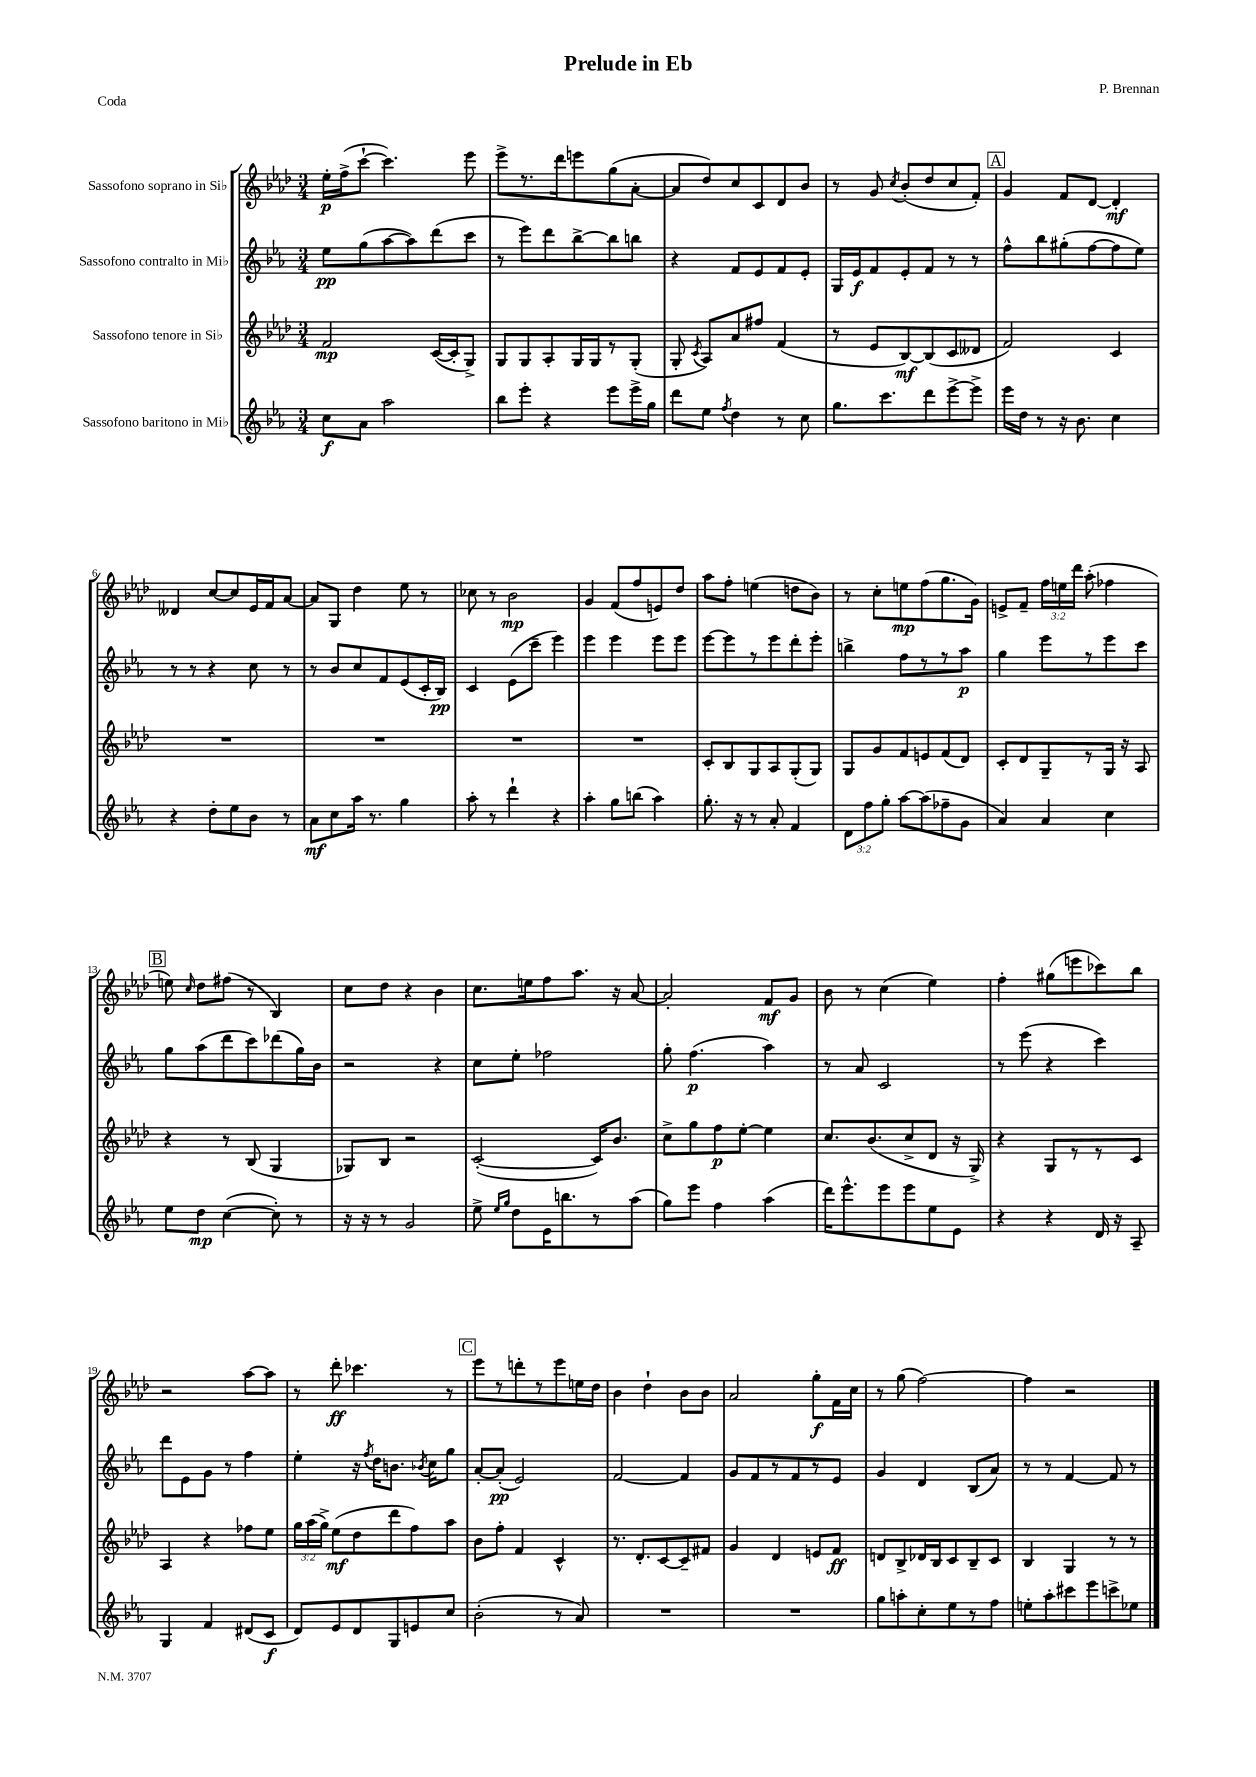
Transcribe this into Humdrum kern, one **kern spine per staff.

**kern	**dynam	**kern	**dynam	**kern	**dynam	**kern	**dynam
*part4	*part4	*part3	*part3	*part2	*part2	*part1	*part1
*staff4	*staff4	*staff3	*staff3	*staff2	*staff2	*staff1	*staff1
*I"Sassofono baritono in Mi♭	*	*I"Sassofono tenore in Si♭	*	*I"Sassofono contralto in Mi♭	*	*I"Sassofono soprano in Si♭	*
*clefG2	*	*clefG2	*	*clefG2	*	*clefG2	*
*k[b-e-a-]	*	*k[b-e-a-d-]	*	*k[b-e-a-]	*	*k[b-e-a-d-]	*
*M3/4	*	*M3/4	*	*M3/4	*	*M3/4	*
=1	=1	=1	=1	=1	=1	=1	=1
8cc\L	f	2f/	mp	8ee-\L	pp	16ee-'\LL	p
.	.	.	.	.	.	(16ff^\J	.
8a-\J	.	.	.	(8gg\	.	[8ccc`\J	.
2aa-\	.	.	.	[8aa-\	.	4.ccc\])	.
.	.	.	.	8aa-\])	.	.	.
.	.	([16c/LL	.	(8ddd\	.	.	.
.	.	16c'/J]	.	.	.	.	.
.	.	8G^/J)	.	8ccc\J	.	8eee-\	.
=2	=2	=2	=2	=2	=2	=2	=2
8bb-\L	.	8G/L	.	8r	.	8eee-^\L	.
8eee-'\J	.	8G/	.	8eee-\L)	.	8.r	.
4r	.	8A-'/	.	8ddd\	.	.	.
.	.	.	.	.	.	16ddd-\k	.
.	.	16G/L	.	[8bb-^\	.	8eeen\	.
.	.	16G/J	.	.	.	.	.
8eee-\L	.	8r	.	8bb-\]	.	(8gg\	.
16eee-^\L	.	(8G'/J	.	8bbn\J	.	[8a-'\J	.
16gg\JJ	.	.	.	.	.	.	.
=3	=3	=3	=3	=3	=3	=3	=3
8ddd\L	.	8G'/	.	4r	.	8a-/L]	.
.	.	8qc/	.	.	.	.	.
8ee-\J	.	8A-/L)	.	.	.	8dd-/)	.
8qff/	.	.	.	.	.	.	.
4dd\	.	8a-/	.	8f/L	.	8cc/	.
.	.	8ff#X/J	.	8e-/	.	8c/	.
8r	.	(4f/	.	8f/	.	8d-/	.
8cc\	.	.	.	8e-'/J	.	8b-/J	.
=4	=4	=4	=4	=4	=4	=4	=4
8.gg\L	.	8r	.	16G/LL	.	8r	.
.	.	.	.	16e-/J	f	.	.
.	.	8e-/L	.	8f/	.	8g/	.
8.ccc\	.	.	.	.	.	.	.
.	.	.	.	.	.	8qcc/	.
.	.	[8B-/)	mf	8e-'/	.	(8b-'/L	.
8ddd\	.	(8B-/]	.	8f/J	.	8dd-/	.
[8eee-^\	.	8c/	.	8r	.	8cc/	.
8eee-^\J]	.	8d--X/J	.	8r	.	8f'/J)	.
!!LO:REH:place=s1:t=A
=5	=5	=5	=5	=5	=5	=5	=5
16eee-\LL	.	2f/)	.	8ff^^\L	.	4g/	.
16dd\JJ	.	.	.	.	.	.	.
8r	.	.	.	8bb-\	.	.	.
16r	.	.	.	(8gg#X'\	.	8f/L	.
8.b-\	.	.	.	.	.	.	.
.	.	.	.	[8ff\	.	[8d-/J	.
4cc\	.	4c/	.	8ff\]	.	4d-'/]	mf
.	.	.	.	8ee-\J)	.	.	.
!!LO:LB:g=z
=6	=6	=6	=6	=6	=6	=6	=6
4r	.	2.r	.	8r	.	4d--X/	.
.	.	.	.	8r	.	.	.
8dd'\L	.	.	.	4r	.	[8cc/L	.
8ee-\	.	.	.	.	.	8cc/]	.
8b-\J	.	.	.	8cc\	.	16e-/L	.
.	.	.	.	.	.	16f/J	.
8r	.	.	.	8r	.	[8a-/J	.
=7	=7	=7	=7	=7	=7	=7	=7
8a-\L	mf	2.r	.	8r	.	8a-/L]	.
8cc\	.	.	.	8b-/L	.	8G/J	.
16aa-\Jk	.	.	.	8cc/	.	4dd-\	.
8.r	.	.	.	.	.	.	.
.	.	.	.	8f/	.	.	.
4gg\	.	.	.	(8e-/	.	8ee-\	.
.	.	.	.	16c'/L	.	8r	.
.	.	.	.	16B-/JJ)	pp	.	.
=8	=8	=8	=8	=8	=8	=8	=8
8aa-'\	.	2.r	.	4c/	.	8cc-X\	.
8r	.	.	.	.	.	8r	.
4ddd`\	.	.	.	(8e-\L	.	2b-\	mp
.	.	.	.	8ccc~\J	.	.	.
4r	.	.	.	4eee-\)	.	.	.
=9	=9	=9	=9	=9	=9	=9	=9
4aa-'\	.	2.r	.	4eee-\	.	4g/	.
8gg\L	.	.	.	4eee-\	.	(8f/L	.
(8bbn\J	.	.	.	.	.	8ff/	.
4aa-\)	.	.	.	8eee-\L	.	8en/)	.
.	.	.	.	8eee-\J	.	8dd-/J	.
=10	=10	=10	=10	=10	=10	=10	=10
8.gg'\	.	8c'/L	.	[8eee-\L	.	8aa-\L	.
.	.	8B-/	.	8eee-\]	.	8ff'\J	.
16r	.	.	.	.	.	.	.
8r	.	8G/	.	8r	.	(4een\	.
8a-'/	.	8A-/	.	8eee-\	.	.	.
4f/	.	(8G'/	.	8ddd'\	.	8ddn\L	.
.	.	8G/J)	.	8eee-'\J	.	8b-\J)	.
=11	=11	=11	=11	=11	=11	=11	=11
12d\L	.	8G/L	.	4bbn^\	.	8r	.
12ff\	.	.	.	.	.	.	.
.	.	8g/	.	.	.	8cc'\L	.
12gg'\J	.	.	.	.	.	.	.
[8aa-\L	.	8f/	.	8ff\L	.	8een\	mp
(8aa-\]	.	8en/	.	8r	.	(8ff\	.
8ff-X~\	.	(8f/	.	8r	.	8.gg\	.
8g\J	.	8d-/J)	.	8aa-\J	p	.	.
.	.	.	.	.	.	16g\Jk)	.
=12	=12	=12	=12	=12	=12	=12	=12
4a-/)	.	8c'/L	.	4gg\	.	8en^/L	.
.	.	8d-/	.	.	.	8f~/J	.
4a-/	.	8G~/	.	8eee-\L	.	24ff\LL	.
.	.	.	.	.	.	24een\	.
.	.	.	.	.	.	24ddd-\JJ	.
.	.	8r	.	8r	.	(8aa-'\	.
4cc\	.	16G/Jk	.	8eee-\	.	4ff-X\	.
.	.	16r	.	.	.	.	.
.	.	8A-/	.	8ccc\J	.	.	.
!!LO:LB:g=z
!!LO:REH:place=s1:t=B
=13	=13	=13	=13	=13	=13	=13	=13
8ee-\L	.	4r	.	8gg\L	.	8een\)	.
.	.	.	.	.	.	16qqcc/	.
8dd\J	mp	.	.	(8aa-\	.	8dd-\L	.
([4cc\	.	8r	.	8ddd\	.	(8ff#X\J	.
.	.	(8B-/	.	8ccc\)	.	8r	.
8cc'\])	.	4G/	.	(8ddd-X\	.	4B-/)	.
8r	.	.	.	16gg\L)	.	.	.
.	.	.	.	16b-\JJ	.	.	.
=14	=14	=14	=14	=14	=14	=14	=14
16r	.	8G-X/L)	.	2r	.	8cc\L	.
16r	.	.	.	.	.	.	.
8r	.	8B-/J	.	.	.	8dd-\J	.
2g/	.	2r	.	.	.	4r	.
.	.	.	.	4r	.	4b-\	.
=15	=15	=15	=15	=15	=15	=15	=15
8ee-^\	.	([2c'/	.	8cc\L	.	8.cc\L	.
16qqee-/LL	.	.	.	.	.	.	.
16qqgg/JJ	.	.	.	.	.	.	.
8dd\L	.	.	.	8ee-'\J	.	.	.
.	.	.	.	.	.	16een\k	.
16e-\K	.	.	.	2ff-X\	.	8ff\	.
8.bbn\	.	.	.	.	.	.	.
.	.	.	.	.	.	8.aa-\J	.
8r	.	16c/KL])	.	.	.	.	.
.	.	8.b-/J	.	.	.	16r	.
(8aa-\J	.	.	.	.	.	[8a-/	.
=16	=16	=16	=16	=16	=16	=16	=16
8gg\L)	.	8cc^\L	.	8gg'\	.	2a-'/]	.
8eee-\J	.	8gg\	.	(4.ff\	p	.	.
4ff\	.	8ff\	p	.	.	.	.
.	.	[8ee-'\J	.	.	.	.	.
(4aa-\	.	4ee-\]	.	4aa-\)	.	8f/L	mf
.	.	.	.	.	.	8g/J	.
=17	=17	=17	=17	=17	=17	=17	=17
16ddd\KL)	.	8.cc/L	.	8r	.	8b-\	.
8.eee-^^\	.	.	.	.	.	.	.
.	.	.	.	8a-/	.	8r	.
.	.	(8.b-/	.	.	.	.	.
8eee-\	.	.	.	2c/	.	(4cc\	.
8eee-\	.	8cc^/	.	.	.	.	.
8ee-\	.	8d-/J	.	.	.	4ee-\)	.
8e-\J	.	16r	.	.	.	.	.
.	.	16G^/)	.	.	.	.	.
=18	=18	=18	=18	=18	=18	=18	=18
4r	.	4r	.	8r	.	4ff'\	.
.	.	.	.	(8eee-\	.	.	.
4r	.	8G/L	.	4r	.	(8gg#X\L	.
.	.	8r	.	.	.	8eeen\	.
16d/	.	8r	.	4ccc\)	.	8ccc-X\)	.
16r	.	.	.	.	.	.	.
8A-~/	.	8c/J	.	.	.	8bb-\J	.
!!LO:LB:g=z
=19	=19	=19	=19	=19	=19	=19	=19
4G/	.	4A-/	.	8ddd\L	.	2r	.
.	.	.	.	8e-\	.	.	.
4f/	.	4r	.	8g\J	.	.	.
.	.	.	.	8r	.	.	.
(8d#X/L	.	8ff-X\L	.	4ff\	.	[8aa-\L	.
8c/J	f	8ee-\J	.	.	.	8aa-\J]	.
=20	=20	=20	=20	=20	=20	=20	=20
8d/L)	.	24gg\LL	.	4ee-'\	.	8r	.
.	.	(24aa-\	.	.	.	.	.
.	.	24gg^\JJ)	.	.	.	.	.
8e-/	.	(8ee-\L	mf	.	.	8ddd-'\	ff
8d/	.	8dd-\	.	16r	.	4.ccc-X\	.
.	.	.	.	8qff/	.	.	.
.	.	.	.	16dd\KL	.	.	.
8G/	.	8ddd-\	.	8.bn\J	.	.	.
8en/	.	8ff\)	.	.	.	.	.
.	.	.	.	8qb-X/	.	.	.
.	.	.	.	16cc\KL	.	.	.
8cc/J	.	8aa-\J	.	8gg\J	.	8r	.
!!LO:REH:place=s1:t=C
=21	=21	=21	=21	=21	=21	=21	=21
(2b-'\	.	8b-\L	.	[8a-'/L	.	8eee-\L	.
.	.	8ff'\J	.	(8a-'/J]	pp	8r	.
.	.	4f/	.	2e-/)	.	8dddn'\	.
.	.	.	.	.	.	8r	.
8r	.	4c^^/	.	.	.	8eee-\	.
8a-/)	.	.	.	.	.	16een\L	.
.	.	.	.	.	.	16dd-\JJ	.
=22	=22	=22	=22	=22	=22	=22	=22
2.r	.	8.r	.	[2f/	.	4b-\	.
.	.	8.d-'/L	.	.	.	.	.
.	.	.	.	.	.	4dd-`\	.
.	.	[8c/	.	.	.	.	.
.	.	8c~/]	.	4f/]	.	8b-\L	.
.	.	8f#X/J	.	.	.	8b-\J	.
=23	=23	=23	=23	=23	=23	=23	=23
2.r	.	4g/	.	8g/L	.	2a-/	.
.	.	.	.	8f/	.	.	.
.	.	4d-/	.	8r	.	.	.
.	.	.	.	8f/	.	.	.
.	.	8en/L	.	8r	.	8gg'\L	f
.	.	8f/J	ff	8e-/J	.	16f\L	.
.	.	.	.	.	.	16cc\JJ	.
=24	=24	=24	=24	=24	=24	=24	=24
8gg\L	.	8dn/L	.	4g/	.	8r	.
8aan'\	.	8B-^/	.	.	.	(8gg\	.
8cc'\	.	16d-X/L	.	4d/	.	[2ff\)	.
.	.	16B-/J	.	.	.	.	.
8ee-\	.	8c/	.	.	.	.	.
8r	.	8B-~/	.	(8B-/L	.	.	.
8ff\J	.	8c/J	.	8a-/J)	.	.	.
=25	=25	=25	=25	=25	=25	=25	=25
8een'\L	.	4B-/	.	8r	.	4ff\]	.
8aa-'\	.	.	.	8r	.	.	.
8ccc#X\	.	4G/	.	[4f/	.	2r	.
8eee-\	.	.	.	.	.	.	.
8cccn^\	.	8r	.	8f/]	.	.	.
8ee-X\J	.	8r	.	8r	.	.	.
==	==	==	==	==	==	==	==
*-	*-	*-	*-	*-	*-	*-	*-
